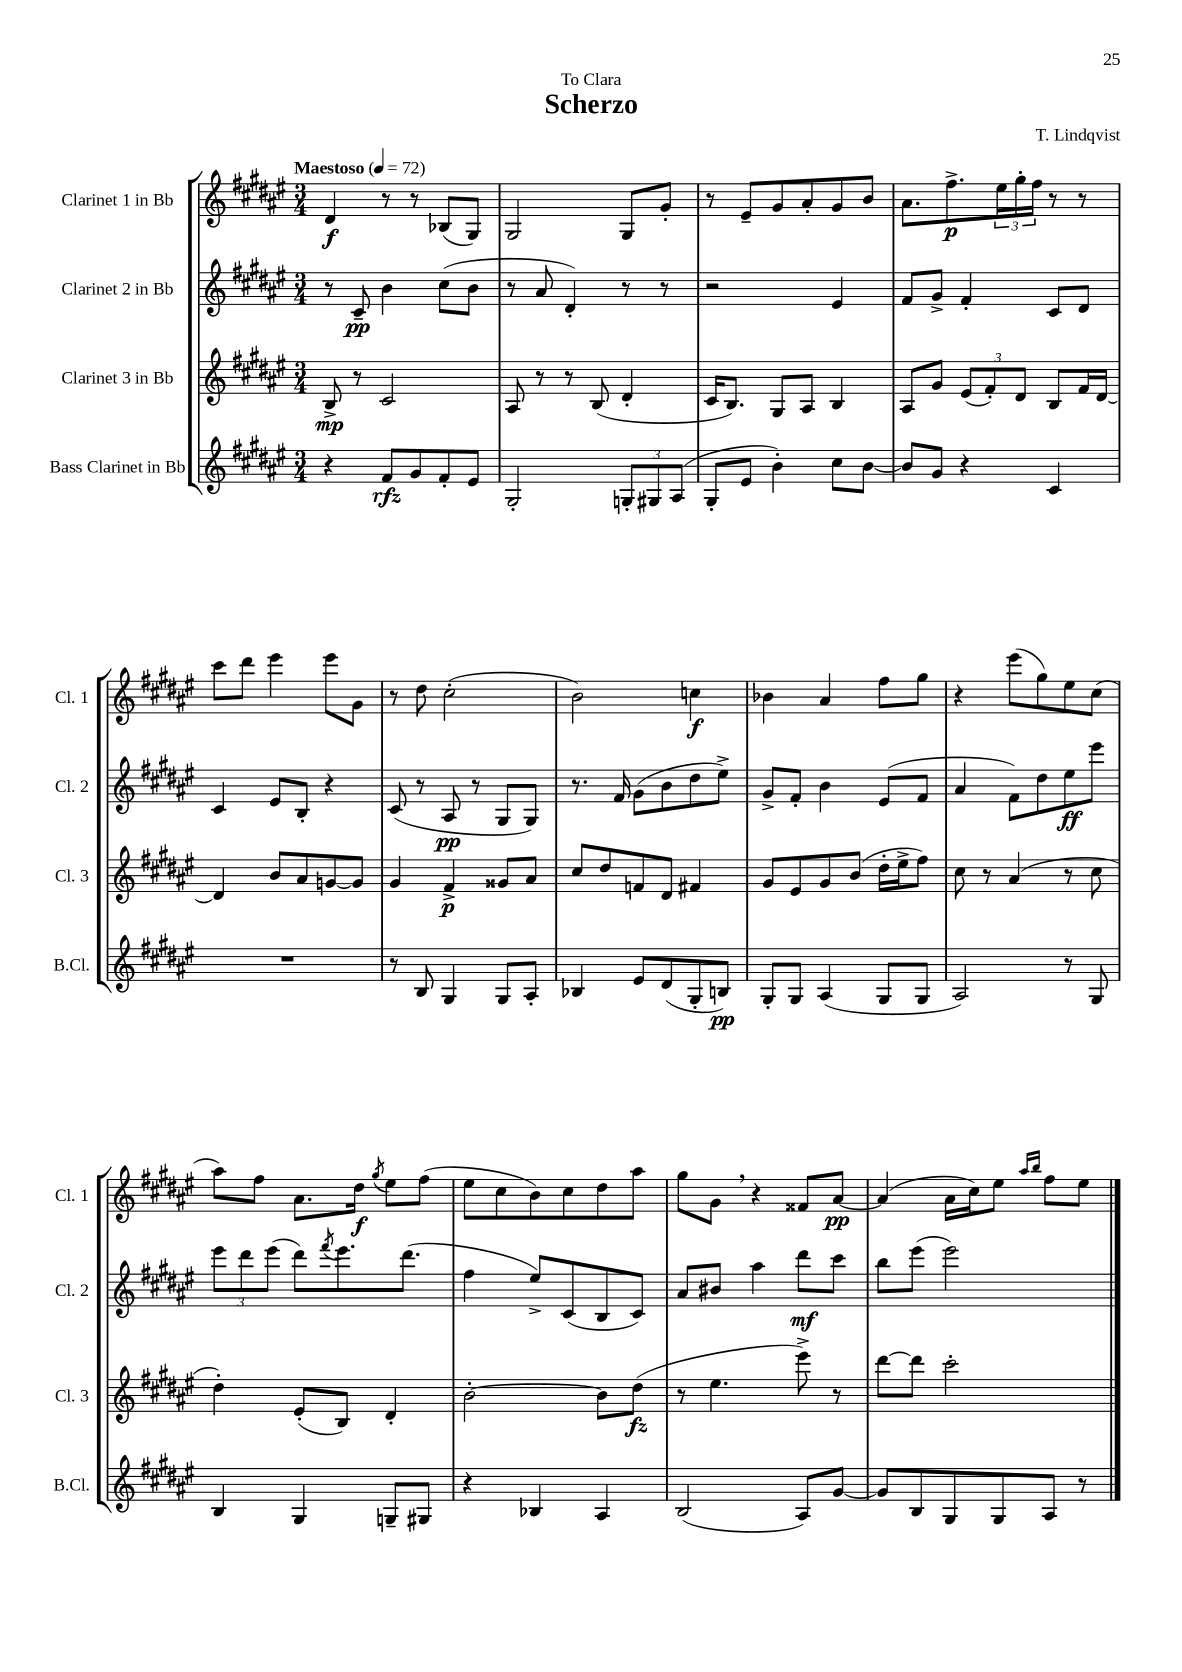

**kern	**dynam	**kern	**dynam	**kern	**dynam	**kern	**dynam
*part4	*part4	*part3	*part3	*part2	*part2	*part1	*part1
*staff4	*staff4	*staff3	*staff3	*staff2	*staff2	*staff1	*staff1
*I"Bass Clarinet in Bb	*	*I"Clarinet 3 in Bb	*	*I"Clarinet 2 in Bb	*	*I"Clarinet 1 in Bb	*
*I'B.Cl.	*	*I'Cl. 3	*	*I'Cl. 2	*	*I'Cl. 1	*
*clefG2	*	*clefG2	*	*clefG2	*	*clefG2	*
*k[f#c#g#d#a#e#]	*	*k[f#c#g#d#a#e#]	*	*k[f#c#g#d#a#e#]	*	*k[f#c#g#d#a#e#]	*
*M3/4	*	*M3/4	*	*M3/4	*	*M3/4	*
*MM72	*	*MM72	*	*MM72	*	*MM72	*
=1	=1	=1	=1	=1	=1	=1	=1
!	!	!	!	!	!	!LO:TX:a:B:t=Maestoso	!
4r	.	8B^/	mp	8r	.	4d#/	f
.	.	8r	.	8c#~/	pp	.	.
8f#/L	rfz	2c#/	.	4b\	.	8r	.
8g#/	.	.	.	.	.	8r	.
8f#'/	.	.	.	(8cc#\L	.	(8B-X/L	.
8e#/J	.	.	.	8b\J	.	8G#/J)	.
=2	=2	=2	=2	=2	=2	=2	=2
2G#'/	.	8A#/	.	8r	.	2G#/	.
.	.	8r	.	8a#/	.	.	.
.	.	8r	.	4d#'/)	.	.	.
.	.	(8B/	.	.	.	.	.
12Gn'/L	.	4d#'/	.	8r	.	8G#/L	.
12G#X/	.	.	.	.	.	.	.
.	.	.	.	8r	.	8g#'/J	.
(12A#/J	.	.	.	.	.	.	.
=3	=3	=3	=3	=3	=3	=3	=3
8G#'/L	.	16c#/KL	.	2r	.	8r	.
.	.	8.B/J)	.	.	.	.	.
8e#/J	.	.	.	.	.	8e#~/L	.
4b'\)	.	8G#/L	.	.	.	8g#/	.
.	.	8A#/J	.	.	.	8a#'/	.
8cc#\L	.	4B/	.	4e#/	.	8g#/	.
[8b\J	.	.	.	.	.	8b/J	.
=4	=4	=4	=4	=4	=4	=4	=4
8b/L]	.	8A#/L	.	8f#/L	.	8.a#\L	.
8g#/J	.	8g#/J	.	8g#^/J	.	.	.
.	.	.	.	.	.	8.ff#^\	p
4r	.	(12e#/L	.	4f#'/	.	.	.
.	.	12f#'/)	.	.	.	.	.
.	.	.	.	.	.	24ee#\L	.
.	.	12d#/J	.	.	.	24gg#'\	.
.	.	.	.	.	.	24ff#\JJ	.
4c#/	.	8B/L	.	8c#/L	.	8r	.
.	.	16f#/L	.	8d#/J	.	8r	.
.	.	[16d#/JJ	.	.	.	.	.
!!LO:LB:g=z
=5	=5	=5	=5	=5	=5	=5	=5
2.r	.	4d#/]	.	4c#/	.	8ccc#\L	.
.	.	.	.	.	.	8ddd#\J	.
.	.	8b/L	.	8e#/L	.	4eee#\	.
.	.	8a#/	.	8B'/J	.	.	.
.	.	[8gn/	.	4r	.	8eee#\L	.
.	.	8g/J]	.	.	.	8g#\J	.
=6	=6	=6	=6	=6	=6	=6	=6
8r	.	4g#/	.	(8c#/	.	8r	.
8B/	.	.	.	8r	.	8dd#\	.
4G#/	.	4f#^/	p	8A#/	pp	(2cc#'\	.
.	.	.	.	8r	.	.	.
8G#/L	.	8g##X/L	.	8G#/L	.	.	.
8A#'/J	.	8a#/J	.	8G#/J)	.	.	.
=7	=7	=7	=7	=7	=7	=7	=7
4B-X/	.	8cc#/L	.	8.r	.	2b\)	.
.	.	8dd#/	.	.	.	.	.
.	.	.	.	16f#/	.	.	.
8e#/L	.	8fn/	.	(8g#\L	.	.	.
(8d#/	.	8d#/J	.	8b\	.	.	.
8G#'/	.	4f#X/	.	8dd#\	.	4ccn\	f
8Bn/J)	pp	.	.	8ee#^\J)	.	.	.
=8	=8	=8	=8	=8	=8	=8	=8
8G#'/L	.	8g#/L	.	8g#^/L	.	4b-X\	.
8G#/J	.	8e#/	.	8f#'/J	.	.	.
(4A#/	.	8g#/	.	4b\	.	4a#/	.
.	.	(8b/J	.	.	.	.	.
8G#/L	.	16dd#'\LL	.	(8e#/L	.	8ff#\L	.
.	.	16ee#^\J	.	.	.	.	.
8G#/J	.	8ff#\J)	.	8f#/J	.	8gg#\J	.
=9	=9	=9	=9	=9	=9	=9	=9
2A#/)	.	8cc#\	.	4a#/	.	4r	.
.	.	8r	.	.	.	.	.
.	.	(4a#/	.	8f#\L)	.	(8eee#\L	.
.	.	.	.	8dd#\	.	8gg#\)	.
8r	.	8r	.	8ee#\	ff	8ee#\	.
8G#/	.	8cc#\	.	8eee#\J	.	(8cc#\J	.
!!LO:LB:g=z
=10	=10	=10	=10	=10	=10	=10	=10
4B/	.	4dd#'\)	.	12eee#\L	.	8aa#\L)	.
.	.	.	.	12ddd#\	.	.	.
.	.	.	.	.	.	8ff#\J	.
.	.	.	.	(12eee#\J	.	.	.
4G#/	.	(8e#'/L	.	8ddd#\L)	.	8.a#\L	.
.	.	.	.	8qfff#/	.	.	.
.	.	8B/J)	.	8.eee#\	.	.	.
.	.	.	.	.	.	16dd#\Jk	f
.	.	.	.	.	.	8qgg#/	.
8Gn~/L	.	4d#'/	.	.	.	8ee#\L	.
.	.	.	.	(8.ddd#\J	.	.	.
8G#X/J	.	.	.	.	.	(8ff#\J	.
=11	=11	=11	=11	=11	=11	=11	=11
4r	.	[2b'\	.	4ff#\	.	8ee#\L	.
.	.	.	.	.	.	8cc#\	.
4B-X/	.	.	.	8ee#^/L)	.	8b\)	.
.	.	.	.	(8c#/	.	8cc#\	.
4A#/	.	8b\L]	.	8B/	.	8dd#\	.
.	.	(8dd#\J	fz	8c#/J)	.	8aa#\J	.
=12	=12	=12	=12	=12	=12	=12	=12
(2B/	.	8r	.	8a#/L	.	8gg#\L	.
.	.	4.ee#\	.	8b#X/J	.	8g#,\J	.
.	.	.	.	4aa#\	.	4r	.
8A#/L)	.	8eee#^\)	.	8ddd#\L	mf	8f##X/L	.
[8g#/J	.	8r	.	8ccc#\J	.	[8a#/J	pp
=13	=13	=13	=13	=13	=13	=13	=13
8g#/L]	.	[8ddd#\L	.	8bb\L	.	(4a#/]	.
8B/	.	8ddd#\J]	.	(8eee#\J	.	.	.
8G#/	.	2ccc#'\	.	2eee#\)	.	16a#\LL	.
.	.	.	.	.	.	16cc#\J)	.
8G#/	.	.	.	.	.	8ee#\J	.
.	.	.	.	.	.	16qqaa#/LL	.
.	.	.	.	.	.	16qqbb/JJ	.
8A#/J	.	.	.	.	.	8ff#\L	.
8r	.	.	.	.	.	8ee#\J	.
==	==	==	==	==	==	==	==
*-	*-	*-	*-	*-	*-	*-	*-
